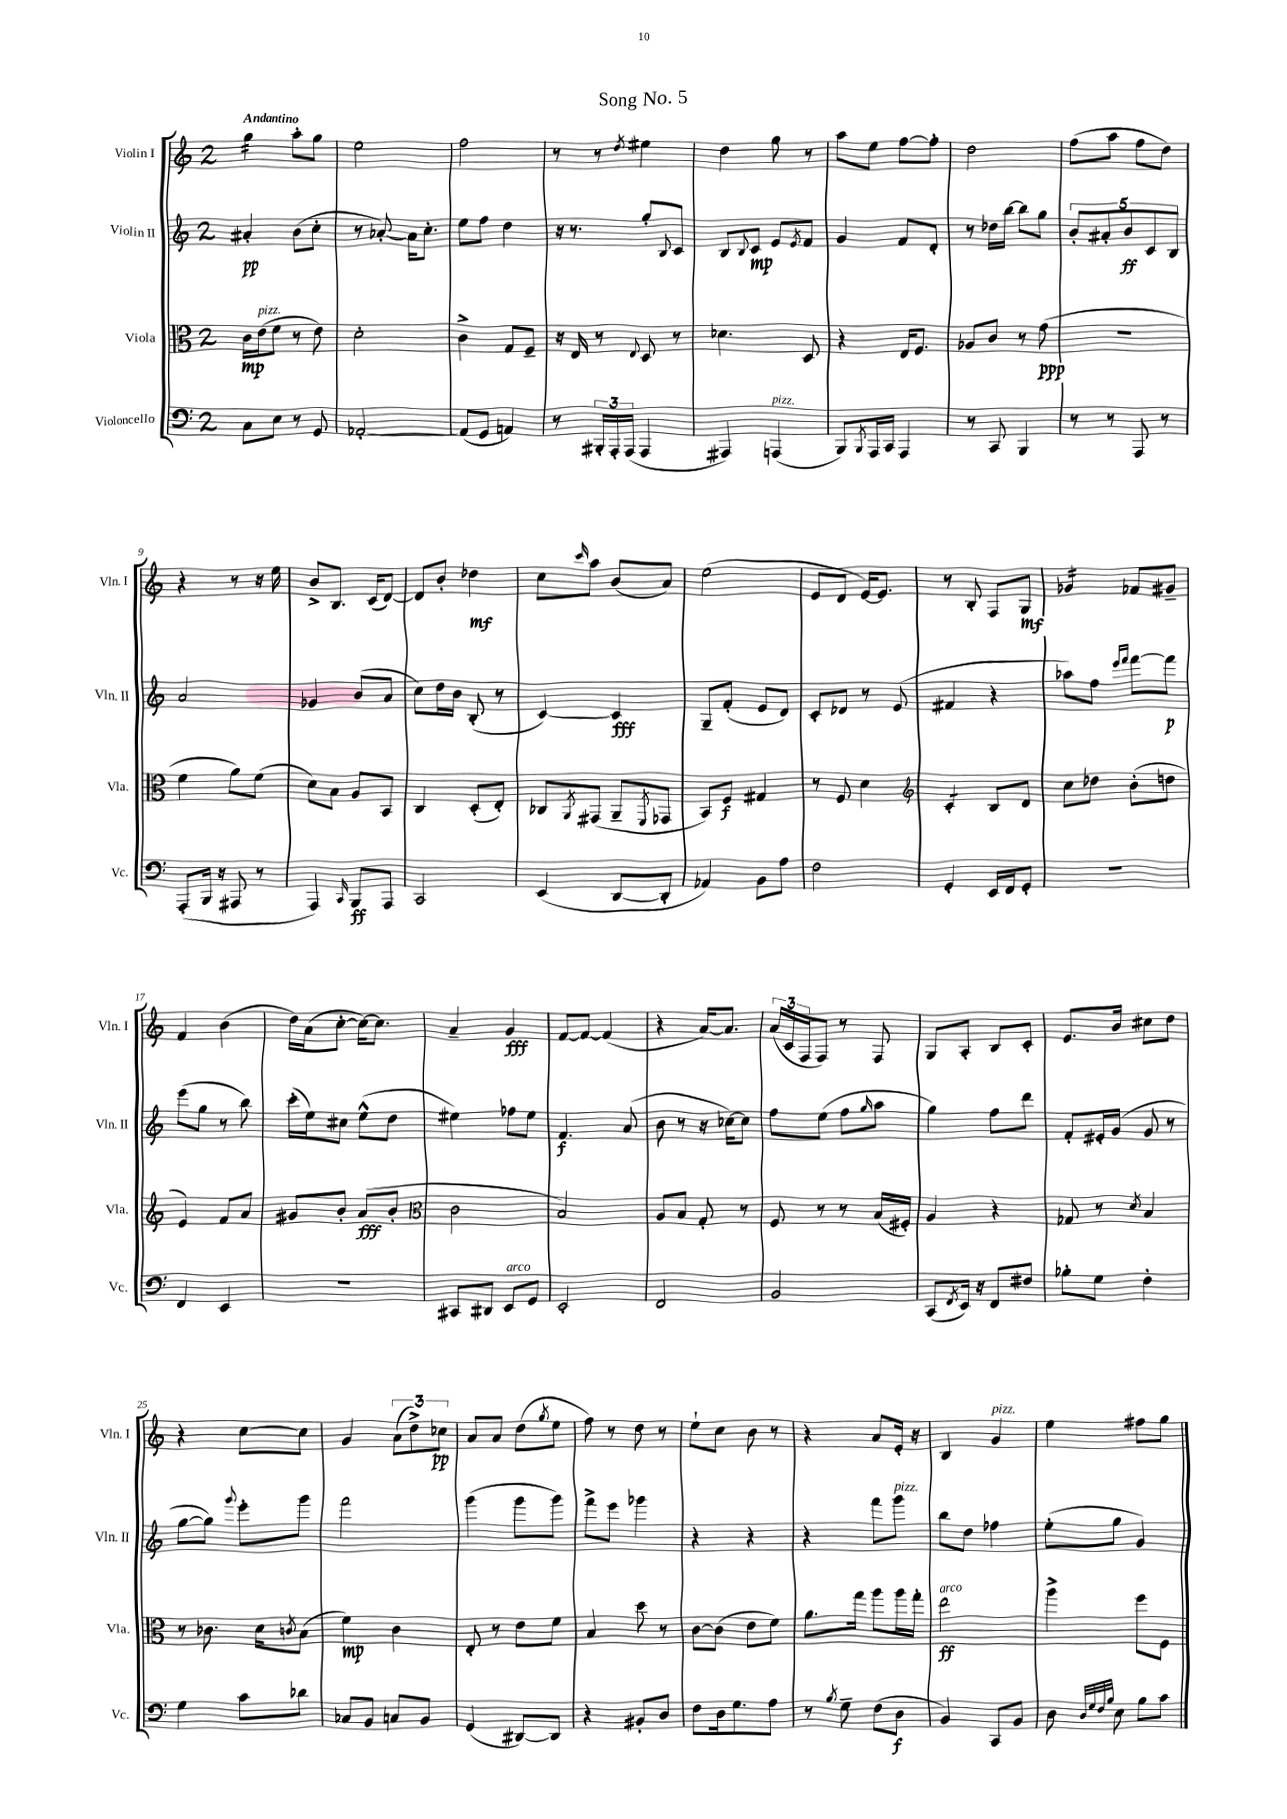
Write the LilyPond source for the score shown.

\header { title = "Song No. 5" }
<<
\new StaffGroup <<
\new Staff = "s0" \with { instrumentName = "Violin I" shortInstrumentName = "Vln. I" } {
    \clef treble \key c \major \once \override Staff.TimeSignature.style = #'single-digit \time 2/4 \tempo "Andantino"
    g''4:16 a''8-. g''8 |
    e''2 |
    f''2 |
    r8 r8 \acciaccatura { d''8 } eis''4 |
    d''4 g''8 r8 |
    a''8 e''8 f''8~ f''8-. |
    d''2 |
    f''8( a''8 f''8 d''8) |
    r4 r8 r16 e''16 |
    b'8-> b8. c'16( d'8~) |
    d'8 b'8-. des''4\mf |
    c''8 \grace { c'''16 } a''8 b'8( a'8) |
    e''2( |
    e'8 d'8 e'16~) e'8. |
    r8 b8-. f8 g8\mf |
    ges'4:16 fes'8 gis'8-- |
    f'4 b'4( |
    d''16) a'16( c''8~-. c''16~) c''8. |
    a'4-- g'4\fff |
    f'8~ f'8~ f'4( |
    r4 a'16~) a'8. |
    \tuplet 3/2 { a'16( c'16 f16 } f8) r8 f8 |
    g8 a8-. b8 c'8-. |
    e'8. b'16 cis''8 d''8 |
    r4 c''8~ c''8 |
    g'4 \tuplet 3/2 { a'8( d''8->) ces''8\pp } |
    a'8 a'8 d''8( \acciaccatura { g''8 } e''8 |
    f''8) r8 d''8 r8 |
    e''8-! c''8 b'8 r8 |
    r4 a'8 e'16-. r16 |
    b4 g'4^\markup { \italic "pizz." } |
    e''4 fis''8 g''8 \bar "|." |
}
\new Staff = "s1" \with { instrumentName = "Violin II" shortInstrumentName = "Vln. II" } {
    \clef treble \key c \major \once \override Staff.TimeSignature.style = #'single-digit \time 2/4
    ais'4-.\pp b'8( c''8-. |
    r8 aes'8~-.) aes'16 c''8.-. |
    e''8 f''8 d''4 |
    r16 r8. g''8-. \appoggiatura { b8 } c'8 |
    b8 \appoggiatura { b8 } c'8\mp e'8 \acciaccatura { e'8 } f'8 |
    g'4 f'8 d'8-. |
    r8 des''16 b''16~ b''8 g''8 |
    \tuplet 5/4 { b'8-. ais'8-. b'8\ff c'8 b8 } |
    a'2 |
    ges'4 b'8( a'8 |
    c''8) d''16 b'16 b8-.( r8 |
    c'4~) c'4\fff |
    g8-- f'8-.( e'8 d'8) |
    c'8-. des'8 r8 e'8( |
    fis'4 r4 |
    aes''8) f''8 \grace { e'''16 f'''16 } f'''8~ f'''8\p |
    e'''8( g''8 r8 b''8) |
    c'''16-.( e''16) cis''8 e''8-^( d''8 |
    eis''4) fes''8 eis''8 |
    f'4.\f a'8( |
    b'8 r8 r16 ces''16~) ces''8 |
    f''8 e''8( f''8 \grace { g''16 } a''8 |
    g''4) f''8 d'''8 |
    f'8-. eis'16-. g'16( g'8 r8 |
    g''8~ g''8) \appoggiatura { g'''8 } e'''8-. g'''8 |
    f'''2 |
    g'''4( g'''8 g'''8) |
    f'''8-> e'''8 ges'''4 |
    r4 r4 |
    r4 f'''8 g'''8^\markup { \italic "pizz." } |
    b''8 d''8 fes''4 |
    e''8-.( g''8 g'4) \bar "|." |
}
\new Staff = "s2" \with { instrumentName = "Viola" shortInstrumentName = "Vla." } {
    \clef alto \key c \major \once \override Staff.TimeSignature.style = #'single-digit \time 2/4
    c'16\mp e'16^\markup { \italic "pizz." }( f'8 r8 e'8) |
    d'2-. |
    c'4-> g8 f8-- |
    r16 e16 r8 \appoggiatura { e8 } d8 r8 |
    des'4. d8 |
    r4 e16 f8. |
    aes8 c'8 r8 g'8\ppp( |
    r2 |
    f'4 a'8) f'8( |
    d'8) b8 a8 b,8 |
    c4 d8-.( e8-.) |
    ces8 \acciaccatura { a,8 } gis,8( a,8-- \acciaccatura { f,8 } ges,8 |
    b,8) f8\f gis4 |
    r8 f8 d'4 |
    \clef treble c'4:8-. b8 d'8 |
    c''8 des''8 b'8-.( d''8 |
    e'4) f'8 a'8 |
    gis'8 b'8-. a'8\fff( b'8-. |
    \clef alto c'2 |
    b2) |
    a8 b8 g8-. r8 |
    f8 r8 r8 b16( fis16-.) |
    a4 r4 |
    ges8 r8 \acciaccatura { d'8 } b4 |
    r8 ces'8. d'16 \acciaccatura { c'8 } b8( |
    f'4\mp) c'4 |
    e8-. r8 e'8 f'8 |
    b4 d''8 r8 |
    c'8~ c'8( e'8 f'8) |
    a'8. g''16 a''8 a''16 g''16-. |
    e''2\ff^\markup { \italic "arco" } |
    a''4-> f''8 f8 \bar "|." |
}
\new Staff = "s3" \with { instrumentName = "Violoncello" shortInstrumentName = "Vc." } {
    \clef bass \key c \major \once \override Staff.TimeSignature.style = #'single-digit \time 2/4
    c8 e8 r8 g,8 |
    aes,2~-. |
    aes,8( g,8 a,4) |
    r8 \tuplet 3/2 { bis,,16-. a,,16-. a,,16( } a,,4 |
    ais,,4) a,,4^\markup { \italic "pizz." }( |
    b,,8) \acciaccatura { b,,8 } a,,16 c,16 a,,4 |
    r8 c,8 b,,4 |
    r8 r8 a,,8 r8 |
    a,,8-.( b,,16 r16 ais,,8 r8 |
    a,,4) \grace { c,16 } b,,8\ff a,,8 |
    c,2 |
    e,4( d,8~ d,8-. |
    aes,4) b,8 a8 |
    f2 |
    g,4-. e,16 f,16 g,8-. |
    R2 |
    f,4 e,4 |
    r2 |
    cis,8 dis,8 e,8^\markup { \italic "arco" } g,8 |
    e,2-. |
    f,2 |
    b,2 |
    c,8( \acciaccatura { f,8 } e,16) r16 f,8 fis8 |
    bes8-. g8 f4-. |
    g4 c'8 des'8 |
    ces8 b,8 c8 b,8 |
    g,4( dis,8~) dis,8 |
    r4 bis,8-. d8 |
    f8 d16 g8. a8 |
    r8 \acciaccatura { b8 } g8-- f8( d8\f |
    b,4) c,8 b,8 |
    d8 \grace { d32 g32 f32 b32 } e8 b8 c'8 \bar "|." |
}
>>
>>
